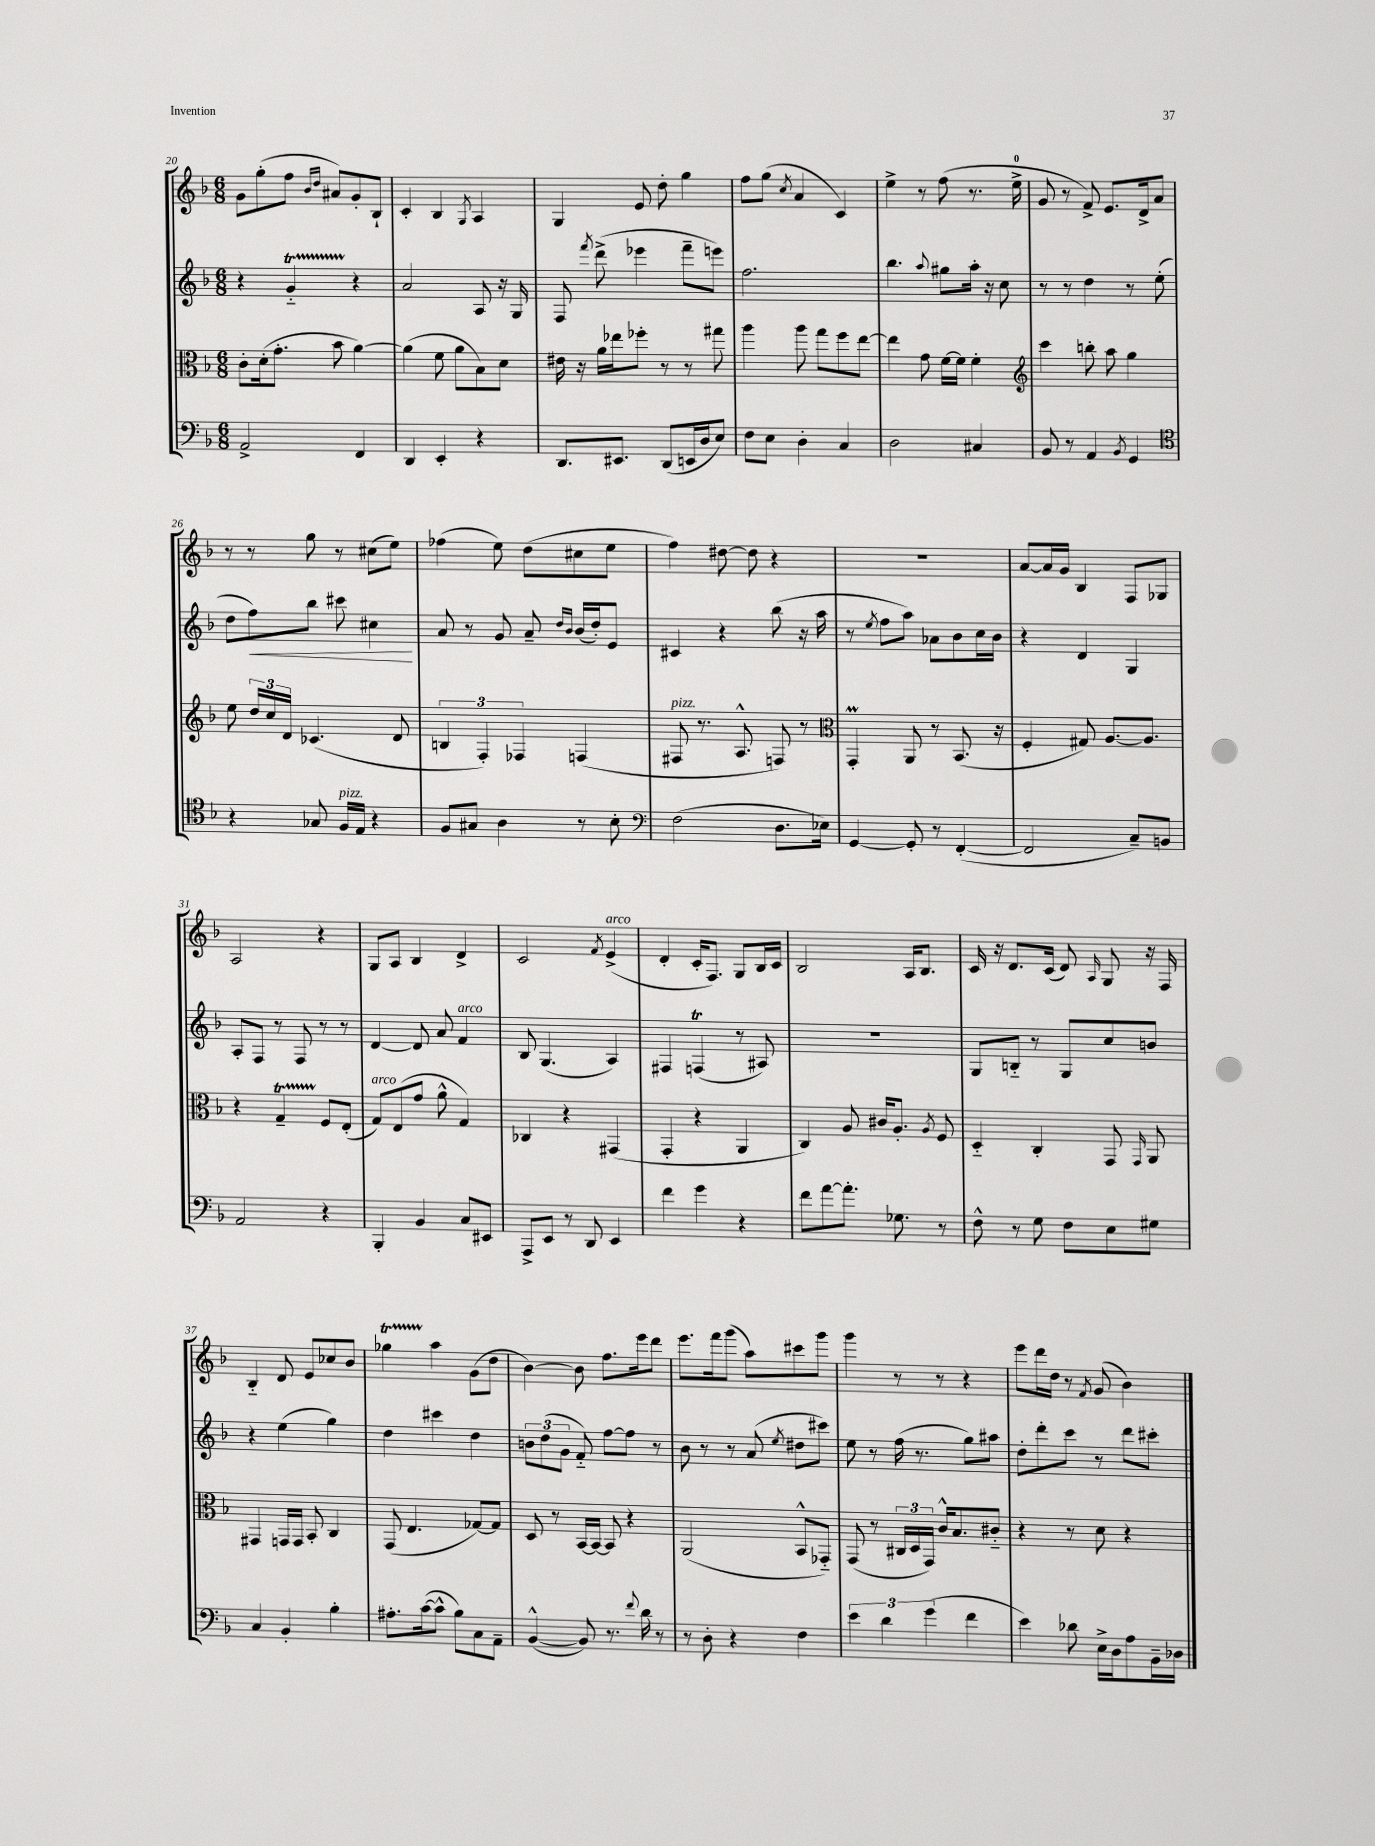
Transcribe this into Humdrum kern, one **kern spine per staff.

**kern	**kern	**kern	**kern
*staff4	*staff3	*staff2	*staff1
*clefF4	*clefC3	*clefG2	*clefG2
*k[b-]	*k[b-]	*k[b-]	*k[b-]
*M6/8	*M6/8	*M6/8	*M6/8
2AA^	8c'	4r	8g
.	(16d'	.	(8gg'
.	8.g'	.	.
.	.	4g'~	8ff
.	.	.	16qqb-
.	.	.	16qqdd
.	8b-	.	8a#)
4FF	[4a)	4r	8g'
.	.	.	8B-`
=	=	=	=
4DD	(4a]	2a	4c'
4EE'	8f	.	4B-
.	8a	.	.
.	.	.	8qG
4r	8B-)	8A	4A
.	8d	16r	.
.	.	16G	.
=	=	=	=
8.DD	16e#	8F	4G
.	16r	.	.
.	.	8qfff	.
.	16a	(8ddd^	.
8.EE#	16ee-	.	.
.	8ff-'	4eee-	8e
(8DD	8r	.	8dd'
16EE	8r	8fff~	4gg
16D	.	.	.
8E)	8gg#	8eee)	.
=	=	=	=
8F	4aa	2.ff	8ff
8E	.	.	(8gg
.	.	.	8qcc
4D'	8aa	.	4a
.	8gg	.	.
4C	8ff	.	4c)
.	[8ee	.	.
=	=	=	=
2D	4ee]	4.bb-	4ee^
.	8g	.	8r
.	.	8qqaa	.
.	[16f	8gg#	(8ff
.	16f]	.	.
4C#	4f'	16aa'	8.r
.	.	16r	.
.	.	8cc	.
.	.	.	16ee^
=	=	=	=
*	*clefG2	*	*
8BB-	4ccc	8r	8g
8r	.	8r	8r
4AA	8bb'	4dd	8f^)
.	8aa	.	8.e
8qBB-	.	.	.
4GG	4gg	8r	.
.	.	.	16d^
.	.	(8ee'	8a
=	=	=	=
*clefC4	*	*	*
4r	8ee	8dd	8r
.	24dd	8ff)	8r
.	24cc	.	.
.	24d	.	.
8G-	(4.c-	8bb-	8gg
16F	.	8ccc#	8r
16E	.	.	.
4r	.	4cc#	(8cc#
.	8d	.	8ee)
=	=	=	=
8F	6B	8a	(4ff-
8G#	.	8r	.
.	6F')	.	.
4A	.	8g	8ee)
.	6F-	.	.
.	.	8a~	(8dd
.	.	16qqdd	.
.	.	16qqb-	.
8r	(4F	(16b-	8cc#
.	.	16dd')	.
8B-'	.	8e	8ee
=	=	=	=
*clefF4	*	*	*
(2F	8F#	4c#	4ff)
.	8.r	.	.
.	.	4r	[8dd#
.	8.A^^	.	.
.	.	.	8dd#]
8.D	8F)	(8bb-	4r
.	8r	16r	.
16E-)	.	16aa	.
=	=	=	=
*	*clefC3	*	*
[4GG	4GG'	8r	2.r
.	.	8qee	.
.	.	8ff	.
8GG']	8AA	8aa)	.
8r	8r	8a-	.
([4FF'	(8.BB-	8b-	.
.	.	16cc	.
.	16r	16b-	.
=	=	=	=
2FF]	4F'	4r	[8a
.	.	.	16a]
.	.	.	16g
.	8G#)	4d	4B-
.	[8.A	.	.
8C~)	.	4G	8F
.	8.A]	.	.
8BB	.	.	8G-
=	=	=	=
2AA	4r	8A'	2A
.	.	8F	.
.	4G~	8r	.
.	.	8F	.
4r	8F	8r	4r
.	(8E'	8r	.
=	=	=	=
4BBB-'	8G)	[4d	8G
.	(8E	.	8A
4BB-	8g	8d]	4B-
.	8a^^	8a	.
8C	4G)	4f	4d^
8EE#	.	.	.
=	=	=	=
8AAA^	4C-	8B-	2c
8EE	.	(4.G	.
8r	4r	.	.
8DD	.	.	.
.	.	.	8qf
4EE	(4GG#	4A)	(4e^
=	=	=	=
4f	4GG'	4F#	4d'
4g	4r	(4F	16c'
.	.	.	8.F)
4r	4AA	8r	8G
.	.	8A#)	16B-
.	.	.	16c
=	=	=	=
8f	4C)	2.r	2B-
[8a	.	.	.
8.a']	8A	.	.
.	16c#	.	.
8.G-	8.A'	.	.
.	.	.	16A
.	.	.	8.B-
.	8qA	.	.
8r	8F	.	.
=	=	=	=
8F^^	4D'~	8G	16c
.	.	.	16r
8r	.	8B'~	8.d
8G	4C'	8r	.
.	.	.	(16c
8F	.	8G	8d)
.	.	.	16qqA
8E	8GG	8cc	8G
.	16qqGG	.	.
8G#	8AA	8b	16r
.	.	.	16F
=	=	=	=
4C	4GG#	4r	4B-'~
4BB-'	16GG	(4ee	8d
.	16GG	.	.
.	8BB-'	.	8e
4B-'	4C	4gg)	8cc-
.	.	.	8b-
=	=	=	=
8.A#'	(8GG	4dd	4gg-
.	4.E	.	.
([16c	.	.	.
8c^^]	.	4ccc#	4aa
8B-)	.	.	.
8C	[8G-)	4dd	(8g
8AA~	8G-]	.	8dd
=	=	=	=
([4BB-^^	8D	12b	[4b-)
.	.	(12dd	.
.	8r	.	.
.	.	12g	.
8BB-])	[16BB-	8f'~)	8b-]
.	16BB-_	.	.
8.r	8BB-]	[8ff	8.ff
.	4r	8ff]	.
8qqf	.	.	.
16d	.	.	16eee
8r	.	8r	8ddd
=	=	=	=
8r	(2AA	8b-	8.eee
8D'	.	8r	.
.	.	.	16fff
4r	.	8r	(8ggg
.	.	(8a	8aa)
.	.	8qee	.
4F	8BB-^^	8dd#	8ccc#
.	8GG-'~)	8ccc#)	8ggg
=	=	=	=
6e	(8GG	8ee	4ggg
.	8r	8r	.
6d	.	.	.
.	24C#	(16ff	8r
.	24D	.	.
.	.	8.r	.
(6g	24GG)	.	.
.	16c^^	.	8r
.	8.B-	.	.
4f	.	8gg)	4r
.	8c#'~	8aa#	.
=	=	=	=
4e)	4r	8dd'	8eee
.	.	8ddd'	16ddd
.	.	.	16dd
8d-	8r	8ccc	8r
.	.	.	8qf
16E^	8d	8r	(8g
16D	.	.	.
8A	4r	8ddd	4b-)
16BB-~	.	8ccc#'	.
16D-	.	.	.
==	==	==	==
*-	*-	*-	*-
